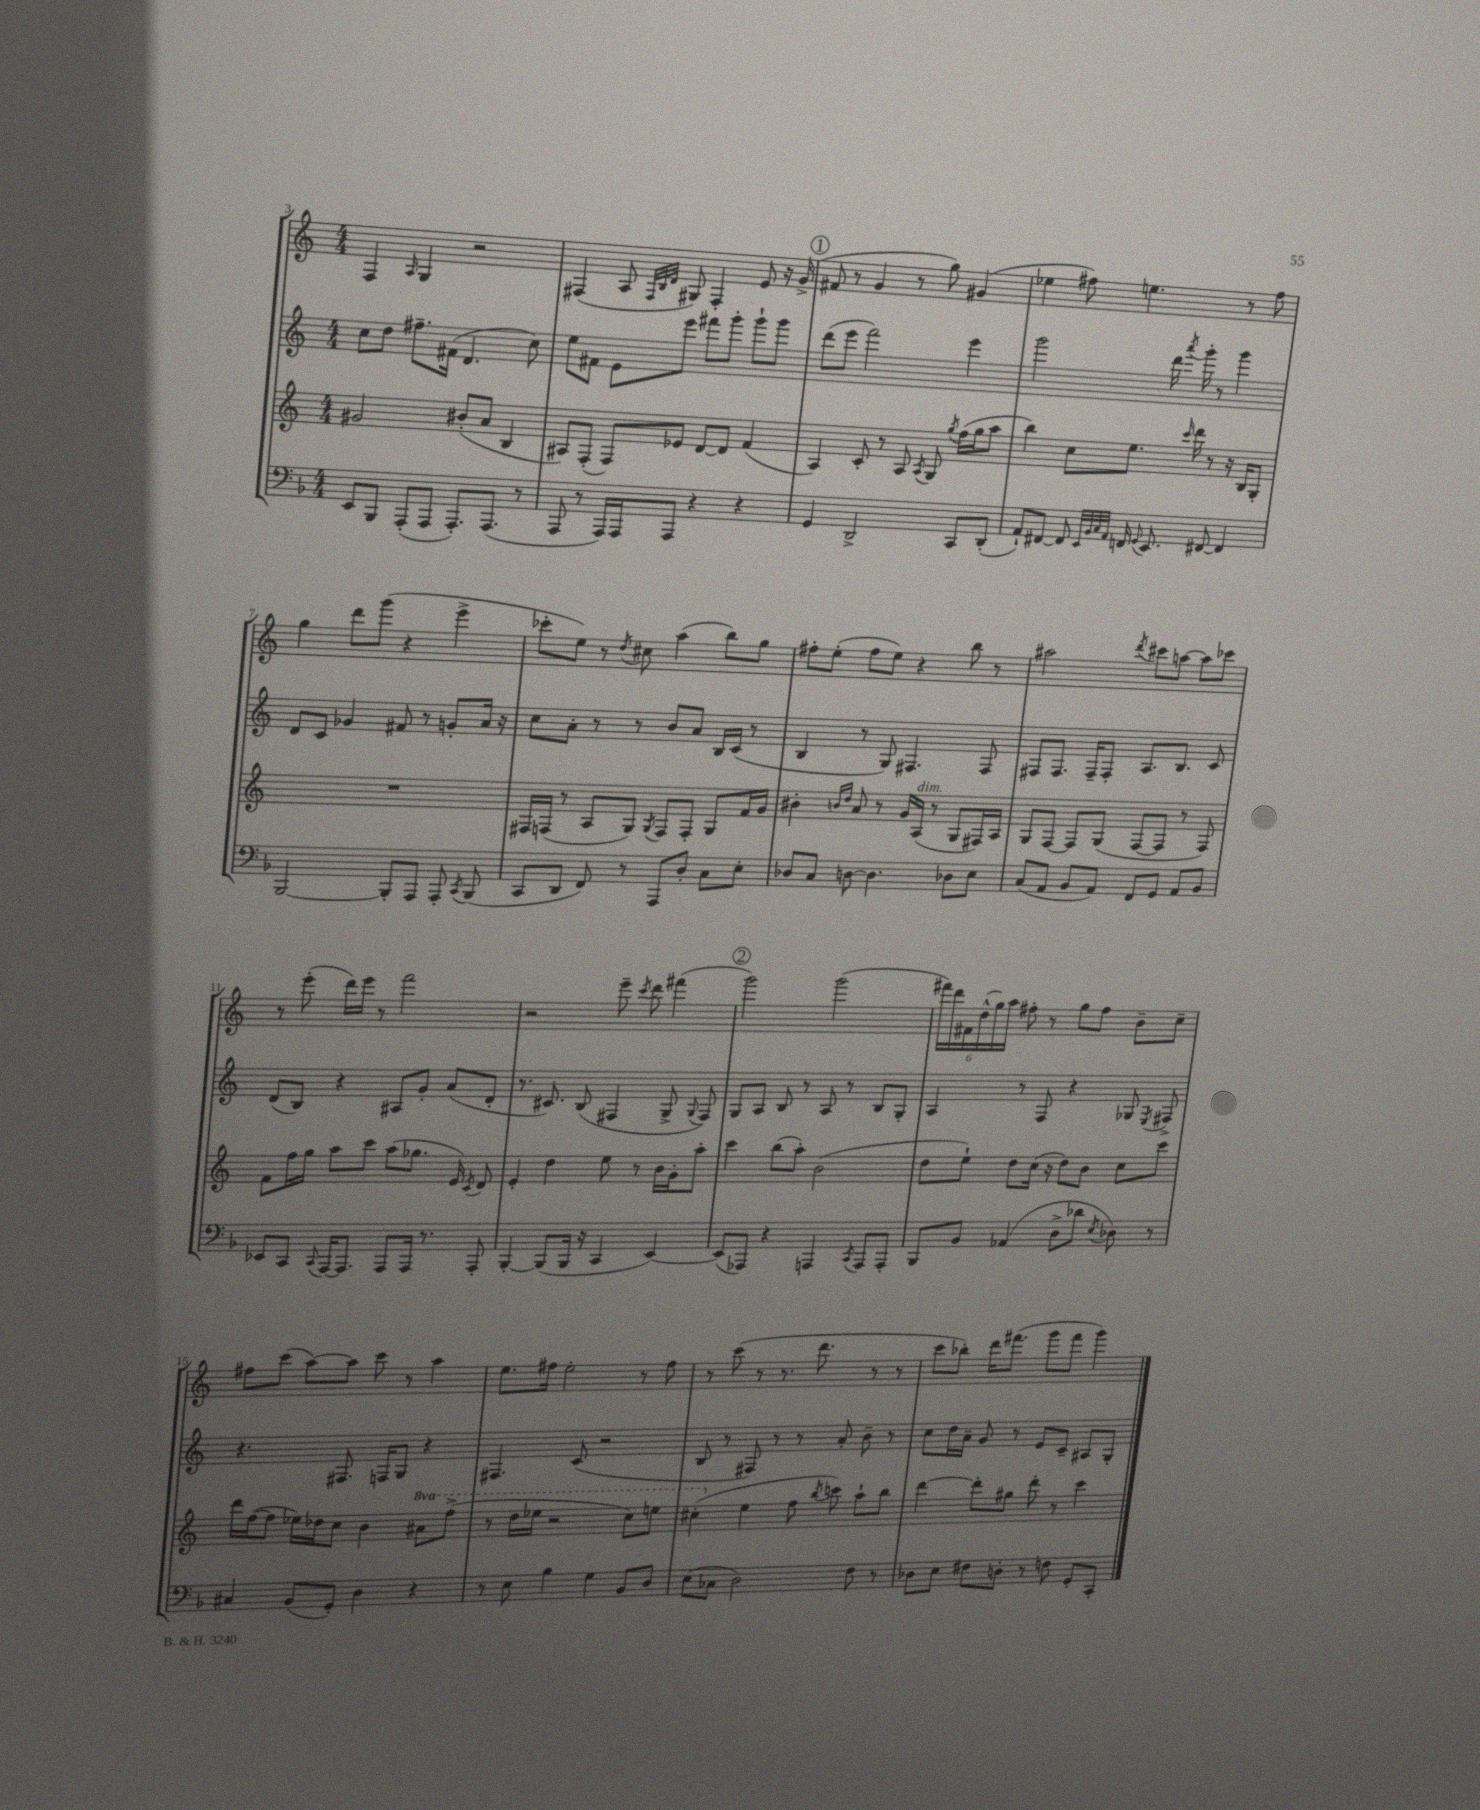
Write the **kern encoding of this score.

**kern	**kern	**kern	**kern
*staff4	*staff3	*staff2	*staff1
*clefF4	*clefG2	*clefG2	*clefG2
*k[b-]	*k[]	*k[]	*k[]
*M4/4	*M4/4	*M4/4	*M4/4
8EE	2g#	8cc	4F
8BBB-	.	8dd	.
.	.	.	16qqA
(8AAA'	.	8.ff#~	4G
8AAA	.	.	.
.	.	(16f#	.
8.AAA')	(8b#'	4.d	2r
.	8a	.	.
(8.AAA	.	.	.
.	4B	.	.
8r	.	8cc)	.
=	=	=	=
8AAA	8A#)	8ee	(4F#
8r	(8F'	8f#	.
16AAA)	8F)	8e	8A
16AAA	.	.	.
.	.	.	32qqF#
.	.	.	32qqB
.	.	.	32qqd
8AAA	8e-	8eee	8G#)
4r	[8d	8fff#	4F#'
.	8d]	8ggg'	.
4r	(4f	8ggg`	8e
.	.	8ggg	16r
.	.	.	(16g^
=	=	=	=
4GG	4A)	(8ddd	8f#
.	.	8eee	8r
2DD^	8c'	2fff)	4g
.	8r	.	.
.	8A	.	8r
.	8qA	.	.
.	8G	.	8gg)
.	8qgg	.	.
8CC	(16ff	4eee	(4g#
.	16gg	.	.
(8DD'	8aa	.	.
=	=	=	=
8AA`)	4bb)	2ggg	4ee-
[8FF#	.	.	.
8FF#]	8cc	.	8ff#)
32qqEE	.	.	.
32qqBB-	.	.	.
32qqC	.	.	.
32qqAA	.	.	.
16FF	8.ee	.	4.ee
8qqGG	.	.	.
8.EE	.	.	.
.	.	16ddd	.
.	16qqccc	8qaaa	.
.	16ddd	16ggg'	.
[8FF#	8r	8r	.
4FF#]	16r	4ggg	8r
.	16B	.	.
.	8G'	.	8ff#
=	=	=	=
[2BBB-	1r	8d	4gg
.	.	8c	.
.	.	4g-	8ddd
.	.	.	(8ggg
8BBB-']	.	8f#	4r
8AAA	.	8r	.
8AAA'	.	8g'	4eee^
8qCC	.	.	.
(8BBB-	.	16a	.
.	.	16r	.
=	=	=	=
8CC	16F#	8cc	8ccc-'
.	(16F	.	.
8DD	8r	8a'	8ee)
8FF)	8A	8r	8r
.	.	.	8qdd
8r	8G)	8r	8cc#
.	8qG	.	.
8AAA	8F	8b	(4aa
8D'	8F'	8a	.
8C	8G	16B	8bb)
.	.	(16c	.
8E'	16f	8r	8gg
.	16g	.	.
=	=	=	=
8D-	4b#'	4B	8ff#'
8C	.	.	(8ee'
.	16qqb	.	.
.	16qqdd	.	.
[8D	8a	8r	8ff#
4.D]	8r	8G)	8ee)
.	16g	4.F#	4r
.	(16A	.	.
.	8r	.	.
8D-	8G	.	8bb
8E	16F#)	8F#	8r
.	16A	.	.
=	=	=	=
(8C	8G	8F#	2aa#
8AA	[8F	8.F#	.
8BB-	8F]	.	.
.	.	16F#~	.
8AA)	(8G	8F#'	.
.	.	.	8qddd
8FF	[8F	8.A	8ccc#
8GG	8F]	.	[8aa
.	.	8.B	.
8AA	8r	.	8aa]
8BB-	8F)	8c	8ccc-
=	=	=	=
8EE-	8f	(8d	8r
8CC	16ff	8B)	(8eee'
.	16gg	.	.
8qqCC	.	.	.
[16AAA	8aa	4r	16ddd)
8.AAA]	.	.	16eee
.	8ccc	.	8r
8AAA	(8aa	8A#	2fff
16AAA	8.gg-	8g'	.
8.r	.	.	.
.	.	(8a	.
.	16e)	.	.
.	8qc	.	.
8AAA'	8d	8d'	.
=	=	=	=
[4BBB-'	4e'	8.r	2r
.	.	8.c#)	.
(8BBB-]	4dd	.	.
16BBB-	.	(8B	.
16r	.	.	.
4CC	8ee	4F#	8eee~
.	.	.	8qccc
.	8r	.	8ddd
[4EE)	16b	8G^	(4fff#
.	16g'	.	.
.	.	8qqG	.
.	8aa'	8F#)	.
=	=	=	=
(8EE]	4ccc	8G	2ggg)
8AAA-)	.	8A	.
4r	(8bb	8B	.
.	8aa')	8r	.
4AAA	(2b	8A	(2ggg
.	.	8r	.
8qCC	.	.	.
8AAA	.	8B	.
8AAA'	.	8G'	.
=	=	=	=
8BBB-	8dd	4A	24fff#)
.	.	.	24ddd
.	.	.	24f#
8BB-	8ee`)	.	(24dd^^
.	.	.	24gg)
.	.	.	24aa
(4AA-	8dd	8r	8ff#'
.	(16cc	8F	8r
.	16r	.	.
8D^	8dd)	4r	8gg
8d-	8b	.	8ff#
8qE	.	.	.
8D-)	8cc	8G-	8b~
.	.	8qE	.
8r	8ccc	8F#^	8cc~
=	=	=	=
4C#	16ddd	4.r	8ff#
.	([16ff	.	.
.	8ff]	.	(8ccc
(8BB-	16ee-)	.	[8aa)
.	16dd-	.	.
8GG')	8cc	8.F#	8aa]
4D	4b	.	8ccc
.	.	16F	.
.	.	8G	8r
4r	8aa#	4r	4aa
.	(8fff^	.	.
=	=	=	=
8r	8r	4.F#	8.ee
8E	16ddd	.	.
.	16eee-	.	16ff#
4B-	2r	.	2ee'
.	.	(8c	.
4G	.	2r	.
8BB-	8ccc)	.	8r
8D	8eee	.	8ff#
=	=	=	=
(8E	(4ccc#'	8B	8r
8C-	.	8r	(8ccc
2D)	4ee	8F#)	8r
.	.	8r	8.r
.	8ff	8r	.
.	.	.	8.ddd
.	8qbb	.	.
.	8ccc)	8a'	.
8F	8aa`	8b~	8r
8r	8bb	8r	8r
=	=	=	=
8D-	[4ddd	8cc	8ccc
8E	.	16dd	8bb-')
.	.	16a~	.
8F#	8ddd']	8g	16ddd
.	.	.	(8.fff#
8D'	8gg#	8r	.
8r	8ddd'	8e	8ggg
8F	8r	8c~	8fff#
8GG'	4ccc	8A#	4ggg)
8CC'	.	8G'	.
==	==	==	==
*-	*-	*-	*-
